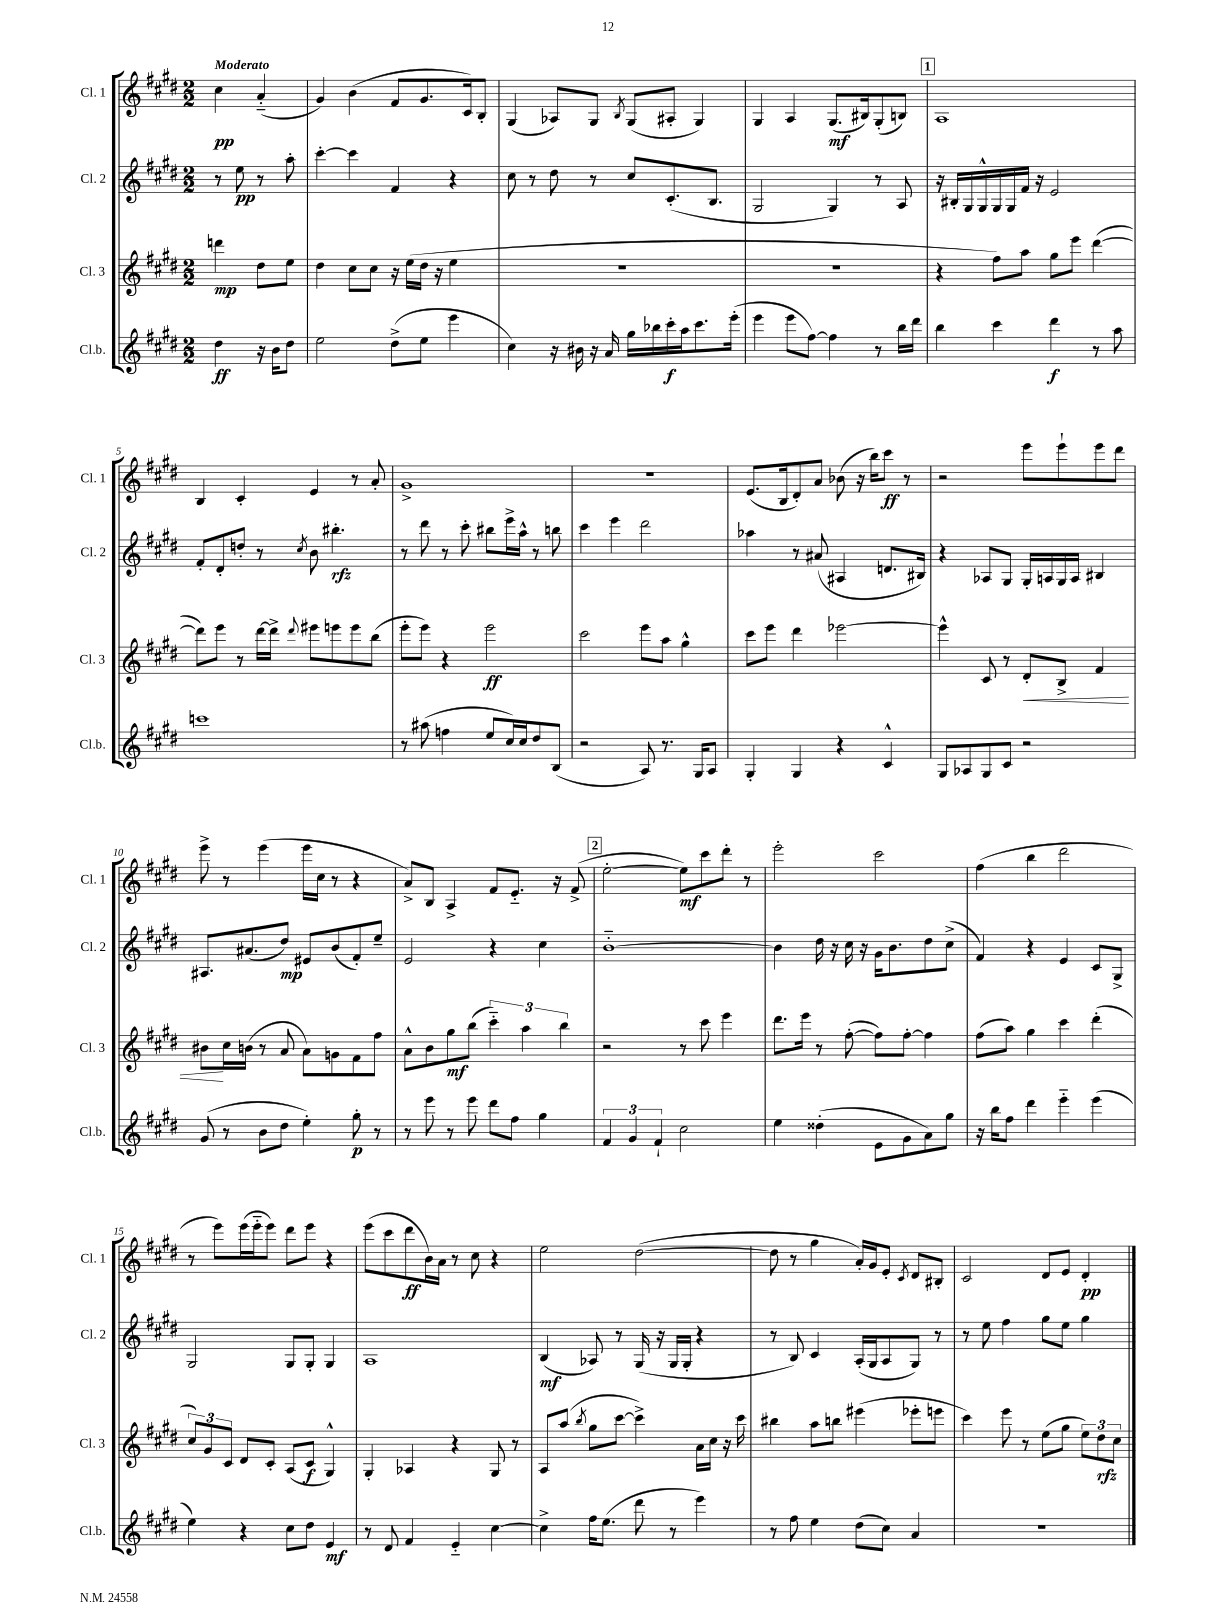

**kern	**kern	**kern	**kern
*staff4	*staff3	*staff2	*staff1
*clefG2	*clefG2	*clefG2	*clefG2
*k[f#c#g#d#]	*k[f#c#g#d#]	*k[f#c#g#d#]	*k[f#c#g#d#]
*M2/2	*M2/2	*M2/2	*M2/2
4dd#	4ddd	8r	4cc#
.	.	8ee	.
16r	8dd#	8r	(4a'~
16b	.	.	.
8dd#	8ee	8aa'	.
=	=	=	=
2ee	4dd#	[4ccc#'	4g#)
.	8cc#	4ccc#]	(4b
.	8cc#	.	.
(8dd#^	16r	4f#	8f#
.	(16ee	.	.
8ee	16dd#	.	8.g#
.	16r	.	.
4eee	4ee	4r	.
.	.	.	16c#)
.	.	.	8B'
=	=	=	=
4cc#)	1r	8cc#	(4G#
.	.	8r	.
16r	.	8dd#	8A-)
16b#	.	.	.
16r	.	8r	8G#
16a	.	.	.
.	.	.	8qB
16gg#	.	8cc#	(8G#
16bb-	.	.	.
16ccc#'	.	(8.c#'	8A#'
16aa	.	.	.
8.ccc#	.	.	4G#)
.	.	8.B	.
(16eee'	.	.	.
=	=	=	=
4eee	1r	2G#	4G#
8eee	.	.	4A
[8ff#)	.	.	.
4ff#]	.	4G#)	(8.G#
.	.	.	16B#)
8r	.	8r	(8G#'
16bb	.	8A	8B)
16ddd#	.	.	.
=	=	=	=
4bb	4r	16r	1A
.	.	16B#'	.
.	.	16G#	.
.	.	16G#^^	.
4ccc#	8ff#)	16G#	.
.	.	16G#	.
.	8aa	16f#	.
.	.	16r	.
4ddd#	8gg#	2e	.
.	8eee	.	.
8r	([4ddd#	.	.
8aa	.	.	.
=	=	=	=
1ccc	8ddd#])	8f#'	4B
.	8eee	8d#'	.
.	8r	8dd'	4c#'
.	[16ddd#	8r	.
.	16ddd#^]	.	.
.	8qqddd#	8qcc#	.
.	8eee#	8b	4e
.	8eee	4.bb#'	.
.	8eee	.	8r
.	(8bb	.	8a'
=	=	=	=
8r	8eee'	8r	1g#^
(8aa#	8eee)	8ddd#	.
4ff	4r	8r	.
.	.	8ccc#'	.
8ee	2eee	8bb#	.
16cc#)	.	16eee^	.
16cc#	.	16aa^^	.
8dd#	.	8r	.
(8B	.	8bb	.
=	=	=	=
2r	2ccc#	4ccc#	1r
.	.	4eee	.
8A)	8eee	2ddd#	.
8.r	8aa	.	.
.	4gg#^^	.	.
16G#	.	.	.
8A	.	.	.
=	=	=	=
4G#'	8ccc#	4aa-	(8.e
.	8eee	.	.
.	.	.	16B
4G#	4ddd#	8r	8d#')
.	.	(8a#	8a
4r	[2eee-	4A#	(8b-
.	.	.	16r
.	.	.	16bb)
4c#^^	.	8.d	8ccc#
.	.	.	8r
.	.	16B#)	.
=	=	=	=
8G#	4eee-^^]	4r	2r
8A-	.	.	.
8G#	8c#	8A-	.
8c#	8r	8G#	.
2r	8d#'	16G#'	8eee
.	.	16A	.
.	8B^	16G#	8eee`
.	.	16A	.
.	4f#	4B#	8eee
.	.	.	8ddd#
=	=	=	=
(8g#	8b#	8.A#	8eee^
8r	16cc#	.	8r
.	(16b	(8.a#	.
8b	8r	.	(4eee
8dd#	8a	8dd#)	.
4ee')	8a)	8e#	16eee
.	.	.	16cc#
.	8g	(8b	8r
8gg#'	8f#	8f#')	4r
8r	8ff#	8ee~	.
=	=	=	=
8r	8a^^	2e	8a^)
8eee	8b	.	8B
8r	8gg#	.	4A^
8eee	(8bb	.	.
8ddd#	6ccc#'~)	4r	8f#
8ff#	.	.	8.e'~
.	6aa	.	.
4gg#	.	4cc#	.
.	.	.	16r
.	6bb	.	.
.	.	.	(8f#^
=	=	=	=
6f#	2r	[1b'~	[2ee'
6g#	.	.	.
6f#`	.	.	.
2cc#	8r	.	8ee])
.	8ccc#	.	8ccc#
.	4eee	.	8ddd#'
.	.	.	8r
=	=	=	=
4ee	8.ddd#	4b]	2eee'
.	16eee	.	.
(4dd##'	8r	16dd#	.
.	.	16r	.
.	([8ff#'	16cc#	.
.	.	16r	.
8e	8ff#])	16g#	2ccc#
.	.	8.b	.
8g#	[8ff#'	.	.
8a)	4ff#]	8dd#	.
8gg#	.	(8cc#^	.
=	=	=	=
16r	(8ff#	4f#)	(4ff#
16bb	.	.	.
8ff#	8aa)	.	.
4ddd#	4gg#	4r	4bb
4eee'~	4ccc#	4e	2ddd#
(4eee	(4ddd#'	8c#	.
.	.	8G#^	.
=	=	=	=
4ee)	12cc#)	2G#	8r
.	12g#	.	.
.	.	.	8eee)
.	12c#	.	.
4r	8d#	.	(16eee
.	.	.	16eee'~
.	8c#'	.	8eee)
8cc#	(8A	8G#	8ddd#
8dd#	8c#	8G#'	8eee
4e	4G#^^)	4G#	4r
=	=	=	=
8r	4G#'	1A	(8eee
8d#	.	.	8ccc#
4f#	4A-	.	8ddd#
.	.	.	16b)
.	.	.	16a
4e'~	4r	.	8r
.	.	.	8cc#
[4cc#	8G#	.	4r
.	8r	.	.
=	=	=	=
4cc#^]	8A	(4B	2ee
.	(8aa	.	.
.	8qbb	.	.
16ff#	8gg#	8A-)	.
(8.ee	.	.	.
.	[8ccc#	8r	.
8ddd#	4ccc#^])	(16G#	([2dd#
.	.	16r	.
8r	.	16G#	.
.	.	16G#'	.
4eee)	16a	4r	.
.	16cc#	.	.
.	16r	.	.
.	16ccc#	.	.
=	=	=	=
8r	4bb#	8r	8dd#]
8ff#	.	8B)	8r
4ee	8aa	4c#	4gg#
.	8bb	.	.
(8dd#	(4eee#	(16A'	16a')
.	.	16G#	16g#
8cc#)	.	8A	8e'
.	.	.	8qc#
4a	8eee-'	8G#)	8d#
.	8eee	8r	8B#'
=	=	=	=
1r	4ccc#)	8r	2c#
.	.	8ee	.
.	8eee	4ff#	.
.	8r	.	.
.	(8ee	8gg#	8d#
.	8gg#	8ee	8e
.	12ee)	4gg#	4d#'
.	12dd#	.	.
.	12cc#	.	.
==	==	==	==
*-	*-	*-	*-
